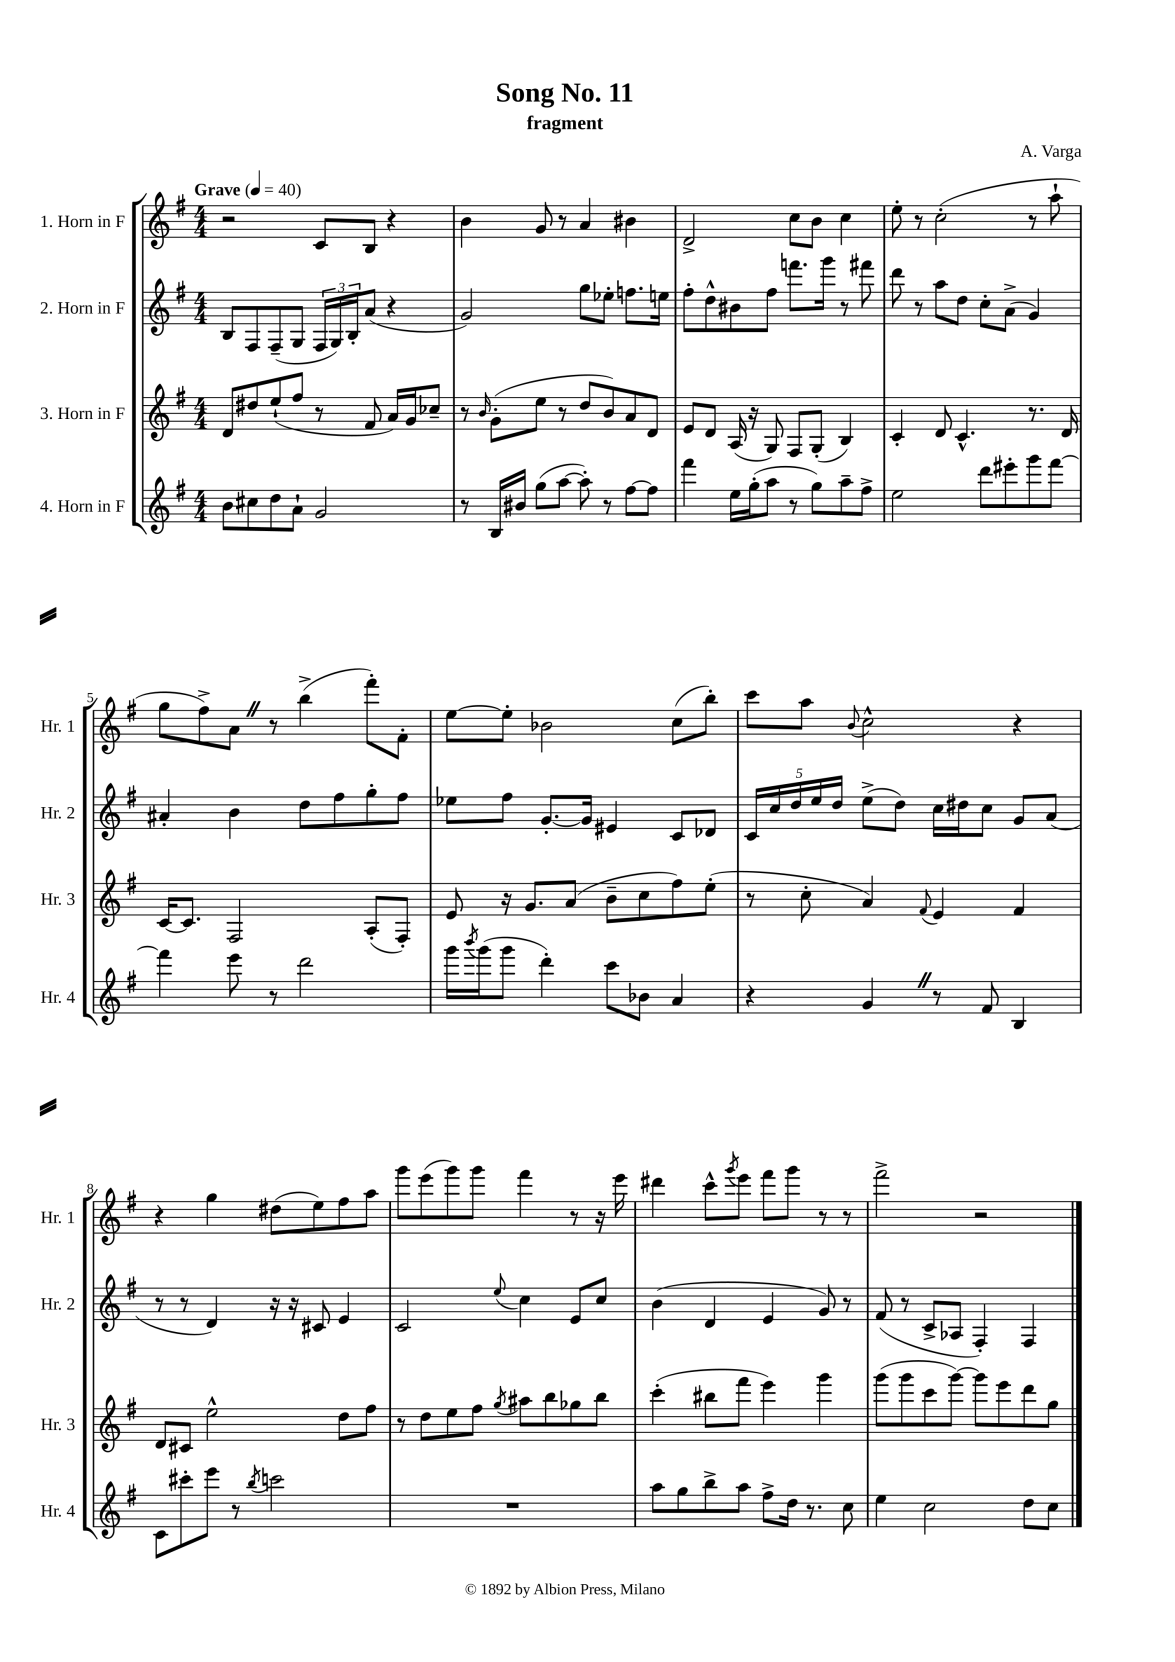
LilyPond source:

\header { title = "Song No. 11" composer = "A. Varga" subtitle = "fragment" }
<<
\new StaffGroup <<
\new Staff = "s0" \with { instrumentName = "1. Horn in F" shortInstrumentName = "Hr. 1" } {
    \clef treble \key g \major \numericTimeSignature \time 4/4 \tempo "Grave" 4 = 40
    r2 c'8 b8 r4 |
    b'4 g'8 r8 a'4 bis'4 |
    d'2-> c''8 b'8 c''4 |
    e''8-. r8 c''2-.( r8 a''8-! |
    g''8 fis''8->) a'8 \once \override BreathingSign.text = \markup { \musicglyph "scripts.caesura.straight" } \breathe r8 b''4->( fis'''8-.) fis'8-. |
    e''8~ e''8-. bes'2 c''8( b''8-.) |
    c'''8 a''8 \appoggiatura { b'8 } c''2-^ r4 |
    r4 g''4 dis''8( e''8) fis''8 a''8 |
    g'''8 e'''8( g'''8) g'''8 fis'''4 r8 r16 e'''16 |
    dis'''4 c'''8-^ \acciaccatura { g'''8 } e'''8 fis'''8 g'''8 r8 r8 |
    fis'''2-> r2 \bar "|." |
}
\new Staff = "s1" \with { instrumentName = "2. Horn in F" shortInstrumentName = "Hr. 2" } {
    \clef treble \key g \major \numericTimeSignature \time 4/4
    b8 fis8 fis8--( g8 \tuplet 3/2 { fis16 g16) b16-. } a'8( r4 |
    g'2) g''8 ees''8-. f''8. e''16 |
    fis''8-. d''8-^ bis'8 fis''8 f'''8. g'''16 r8 fis'''8 |
    d'''8 r8 a''8 d''8 c''8-. a'8->( g'4) |
    ais'4-. b'4 d''8 fis''8 g''8-. fis''8 |
    ees''8 fis''8 g'8.~-. g'16 eis'4 c'8 des'8 |
    \tuplet 5/4 { c'16 c''16 d''16 e''16 d''16 } e''8->( d''8) c''16 dis''16 c''8 g'8 a'8( |
    r8 r8 d'4) r16 r16 cis'8 e'4 |
    c'2 \appoggiatura { e''8 } c''4 e'8 c''8 |
    b'4( d'4 e'4 g'8) r8 |
    fis'8( r8 c'8-> aes8 fis4-.) fis4 \bar "|." |
}
\new Staff = "s2" \with { instrumentName = "3. Horn in F" shortInstrumentName = "Hr. 3" } {
    \clef treble \key g \major \numericTimeSignature \time 4/4
    d'8 dis''8 e''8-!( fis''8 r8 fis'8 a'16) g'16 ces''8-- |
    r8 \grace { b'16 } g'8-.( e''8 r8 d''8 b'8) a'8 d'8 |
    e'8 d'8 a16( r16 g8) fis8 g8-.( b4) |
    c'4-. d'8 c'4.-^ r8. d'16 |
    c'16~ c'8. fis2 a8-.( fis8-.) |
    e'8 r16 g'8. a'8( b'8-- c''8 fis''8) e''8-.( |
    r8 c''8-. a'4) \appoggiatura { fis'8 } e'4 fis'4 |
    d'8 cis'8 e''2-^ d''8 fis''8 |
    r8 d''8 e''8 fis''8 \acciaccatura { g''8 } ais''8 b''8 ges''8 b''8 |
    c'''4-.( bis''8 fis'''8 e'''4) g'''4 |
    g'''8( g'''8 c'''8 g'''8~) g'''8 e'''8 d'''8 g''8 \bar "|." |
}
\new Staff = "s3" \with { instrumentName = "4. Horn in F" shortInstrumentName = "Hr. 4" } {
    \clef treble \key g \major \numericTimeSignature \time 4/4
    b'8 cis''8 d''8 a'8-! g'2 |
    r8 b16 bis'16 g''8( a''8~ a''8-.) r8 fis''8~ fis''8 |
    fis'''4 e''16 g''16-.( a''8 r8 g''8) a''8-- fis''8-> |
    e''2 d'''8 eis'''8-. g'''8 fis'''8~ |
    fis'''4 e'''8 r8 d'''2 |
    g'''16 \acciaccatura { b'''8 } g'''16( g'''8 d'''4-.) c'''8 bes'8 a'4 |
    r4 g'4 \once \override BreathingSign.text = \markup { \musicglyph "scripts.caesura.straight" } \breathe r8 fis'8 b4 |
    c'8 cis'''8-. e'''8 r8 \acciaccatura { b''8 } c'''2 |
    R1 |
    a''8 g''8 b''8-> a''8 fis''8-> d''16 r8. c''8 |
    e''4 c''2 d''8 c''8 \bar "|." |
}
>>
>>
